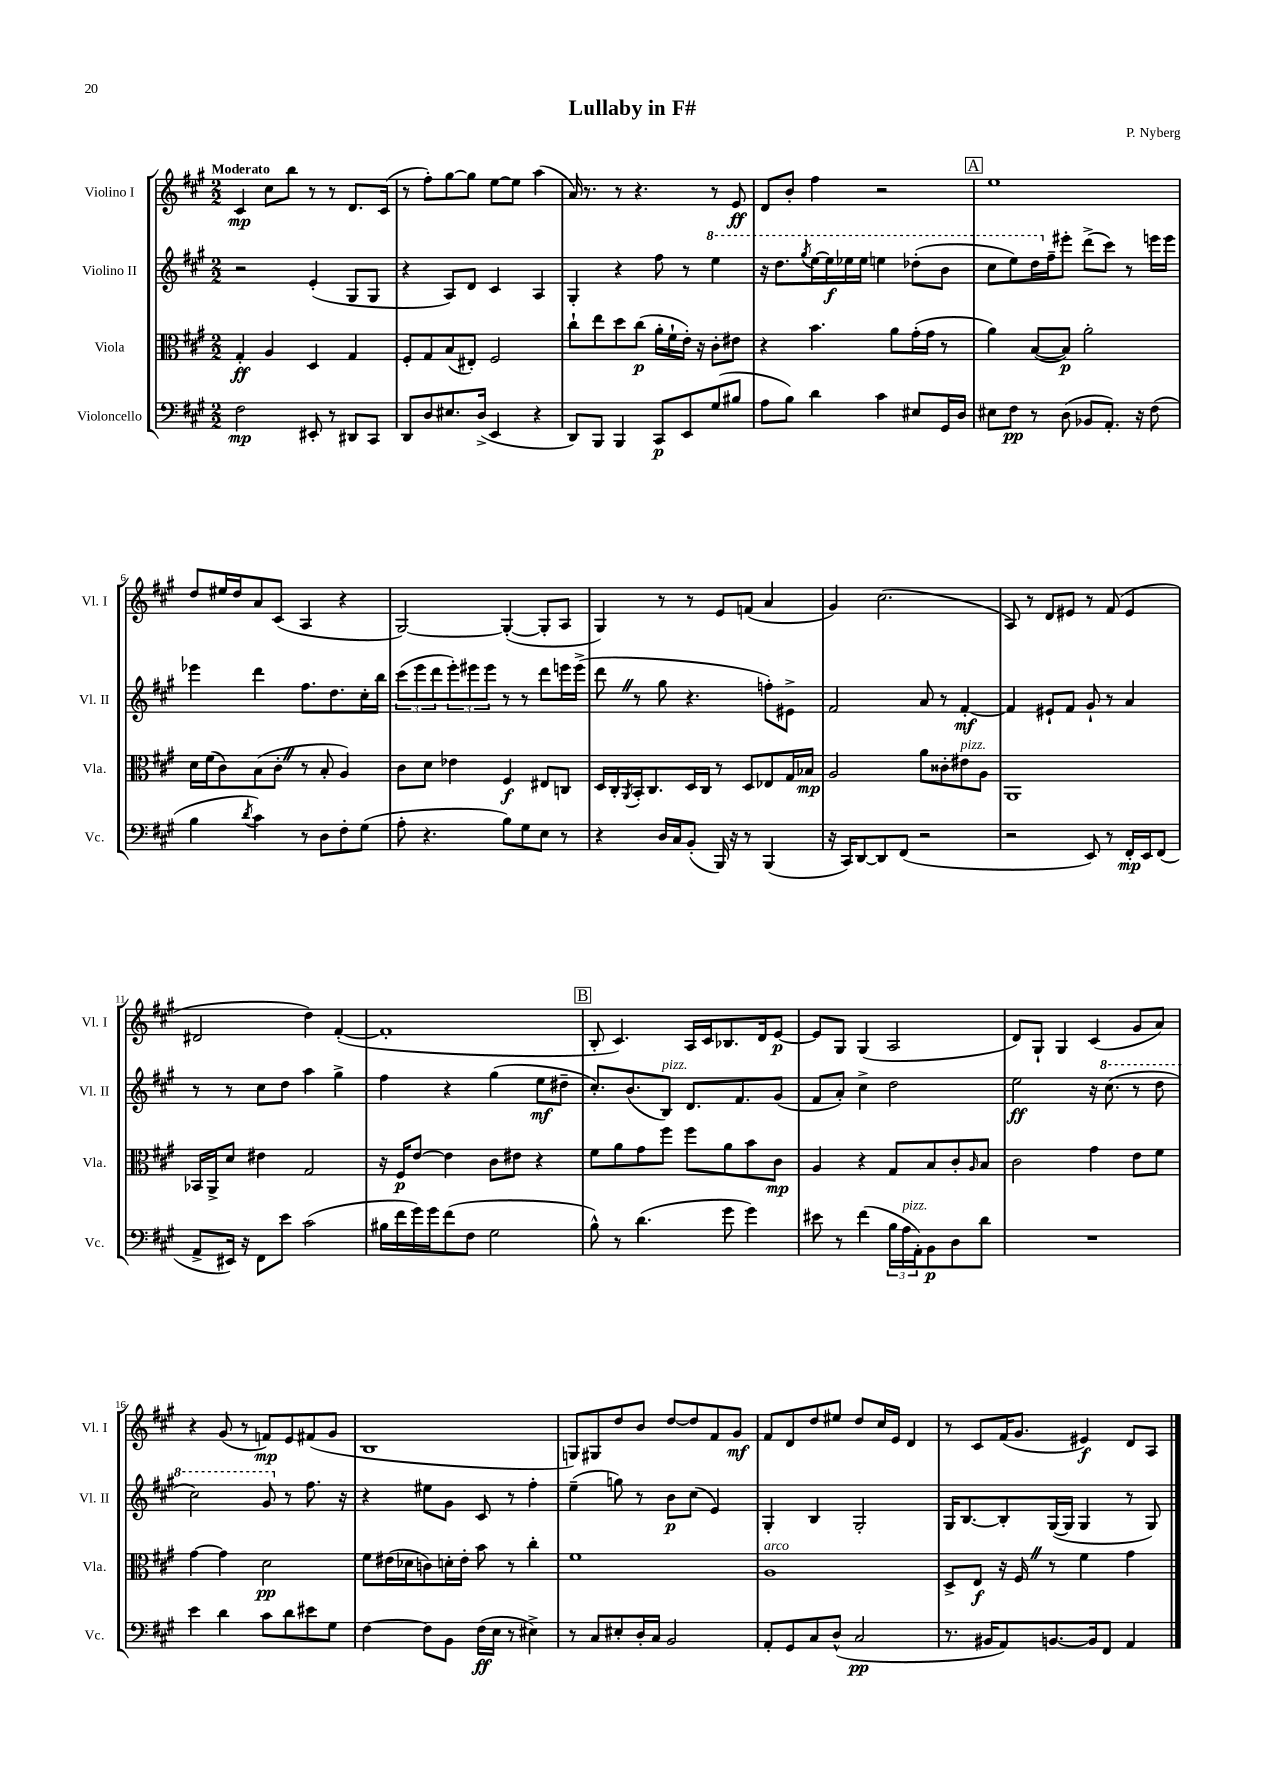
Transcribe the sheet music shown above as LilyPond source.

\header { title = "Lullaby in F#" composer = "P. Nyberg" }
<<
\new StaffGroup <<
\new Staff = "s0" \with { instrumentName = "Violino I" shortInstrumentName = "Vl. I" } {
    \clef treble \key a \major \numericTimeSignature \time 2/2 \tempo "Moderato"
    cis'4\mp cis''8 b''8 r8 r8 d'8. cis'16( |
    r8 fis''8-.) gis''8~ gis''8 e''8~ e''8 a''4( |
    a'16) r8. r8 r4. r8 e'8\ff |
    d'8 b'8-. fis''4 r2 |
    \mark \markup { \box "A" } e''1 |
    d''8 eis''16 d''16 a'8 cis'8( a4 r4 |
    gis2~) gis4~-.( gis8-. a8 |
    gis4) r8 r8 e'8 f'8( a'4 |
    gis'4) cis''2.( |
    a8) r8 d'8 eis'8 r8 fis'8( eis'4 |
    dis'2 d''4) fis'4~-.( |
    fis'1-. |
    \mark \markup { \box "B" } b8-. cis'4.) a16 cis'16 bes8. d'16 e'8~\p |
    e'8 gis8 gis4( a2 |
    d'8) gis8-! gis4 cis'4( gis'8 a'8) |
    r4 gis'8( r8 f'8\mp) e'8 fis'8( gis'8 |
    b1 |
    g8) gis8 d''8 b'8 d''8~ d''8 fis'8 gis'8\mf |
    fis'8 d'8 d''8 eis''8 d''8 cis''16 e'16 d'4 |
    r8 cis'8 fis'16( gis'8. eis'4\f) d'8 a8 \bar "|." |
}
\new Staff = "s1" \with { instrumentName = "Violino II" shortInstrumentName = "Vl. II" } {
    \clef treble \key a \major \numericTimeSignature \time 2/2
    r2 e'4-.( gis8 gis8 |
    r4 a8) d'8 cis'4 a4 |
    gis4-. r4 fis''8 r8 \ottava #1 e'''4 |
    r16 d'''8. \acciaccatura { gis'''8 } e'''16~ e'''16\f ees'''16 ees'''16 e'''4 des'''8-.( b''8 |
    \mark \markup { \box "A" } cis'''8 e'''8) d'''16 \ottava #0 fis''16-- eis'''8-. d'''8->( cis'''8) r8 e'''16 e'''16 |
    ees'''4 d'''4 fis''8. d''8. cis''16-. b''16 |
    \tuplet 3/2 { cis'''8( e'''8 d'''8 } \tuplet 3/2 { e'''8-.) eis'''8 eis'''8 } r8 r8 d'''8 e'''16 e'''16->( |
    d'''8 \once \override BreathingSign.text = \markup { \musicglyph "scripts.caesura.straight" } \breathe r8 gis''8 r4. f''8-.) eis'8-> |
    fis'2 a'8 r8 fis'4~-.\mf |
    fis'4 eis'8-! fis'8 gis'8-! r8 a'4 |
    r8 r8 cis''8 d''8 a''4 gis''4-> |
    fis''4 r4 gis''4( e''8\mf dis''8-- |
    \mark \markup { \box "B" } cis''8.-.) b'8.( b8^\markup { \italic "pizz." }) d'8. fis'8. gis'8( |
    fis'8 a'8-.) cis''4-> d''2 |
    e''2\ff r16 \ottava #1 cis'''8.( r8 d'''8 |
    cis'''2) gis''8 \ottava #0 r8 fis''8. r16 |
    r4 eis''8 gis'8 cis'8 r8 fis''4-. |
    e''4--( g''8) r8 b'8\p cis''8( e'4) |
    gis4-. b4 gis2-. |
    gis16 b8.~ b8-. gis16~( gis16 gis4 r8 gis8) \bar "|." |
}
\new Staff = "s2" \with { instrumentName = "Viola" shortInstrumentName = "Vla." } {
    \clef alto \key a \major \numericTimeSignature \time 2/2
    gis4-.\ff a4 d4 gis4 |
    fis8-. gis8 b8( eis8-.) fis2 |
    cis''8-! e''8 d''8 cis''8\p( a'16-. fis'16-! e'16-.) r16 cis'8-. eis'8 |
    r4 b'4. a'8 gis'16-.( gis'16 r8 |
    \mark \markup { \box "A" } a'4) b8~( b8\p) a'2-. |
    d'16 fis'16( cis'8) b8( cis'8-. \once \override BreathingSign.text = \markup { \musicglyph "scripts.caesura.straight" } \breathe r8 b8-. a4) |
    cis'8 d'8 ees'4 fis4\f eis8 c8 |
    d16 cis16-. \acciaccatura { a,8 } b,16-. cis8. d16 cis16 r8 d8 ees8 gis16 bes16\mp |
    a2 a'8 cisis'8-. eis'8^\markup { \italic "pizz." } a8 |
    a,1 |
    bes,16 a,16-> d'8 eis'4 gis2 |
    r16 fis16\p e'8~ e'4 cis'8 eis'8 r4 |
    \mark \markup { \box "B" } fis'8 a'8 gis'8 fis''8 fis''8 a'8 b'8 cis'8\mp |
    a4 r4 gis8 b8 cis'8-. \grace { a16 } b8 |
    cis'2 gis'4 e'8 fis'8 |
    gis'4~ gis'4 d'2\pp |
    fis'8 eis'16( des'16 c'8) d'16-. eis'16-. b'8 r8 cis''4-. |
    fis'1 |
    a1^\markup { \italic "arco" } |
    d8-> e8\f r16 fis16 \once \override BreathingSign.text = \markup { \musicglyph "scripts.caesura.straight" } \breathe r8 fis'4 gis'4 \bar "|." |
}
\new Staff = "s3" \with { instrumentName = "Violoncello" shortInstrumentName = "Vc." } {
    \clef bass \key a \major \numericTimeSignature \time 2/2
    fis2\mp eis,8-. r8 dis,8 cis,8 |
    d,8 d8 eis8. d16->( e,4 r4 |
    d,8) b,,8 b,,4 cis,8\p e,8 gis8( bis8 |
    a8 b8) d'4 cis'4 eis8 gis,16 d16 |
    \mark \markup { \box "A" } eis8 fis8\pp r8 d8( bes,8 a,8.-.) r16 fis8( |
    b4 \acciaccatura { d'8 } cis'4) r8 d8 fis8-. gis8( |
    a8-. r4. b8) gis8 e8 r8 |
    r4 d16 cis16 b,8-.( b,,16) r16 r8 b,,4( |
    r16 cis,16) d,8~ d,8 fis,8( r2 |
    r2 e,8) r8 fis,16-.\mp e,16 fis,8( |
    a,8-> eis,16) r16 fis,8 e'8 cis'2( |
    bis16 fis'16 gis'16) gis'16 fis'8( fis8 gis2 |
    \mark \markup { \box "B" } b8-^) r8 d'4.( gis'8 gis'4) |
    eis'8 r8 fis'4( \tuplet 3/2 { b16 a16^\markup { \italic "pizz." } a,16-.) } b,8\p d8 d'8 |
    R1 |
    e'4 d'4 cis'8 d'8 eis'8 gis8 |
    fis4~ fis8 b,8 fis16\ff( e16 r8 eis4->) |
    r8 cis8 eis8-. d16-. cis16 b,2 |
    a,8-. gis,8 cis8 d8-^( cis2\pp |
    r8. bis,16 a,8) b,8.~ b,16 fis,8 a,4 \bar "|." |
}
>>
>>
